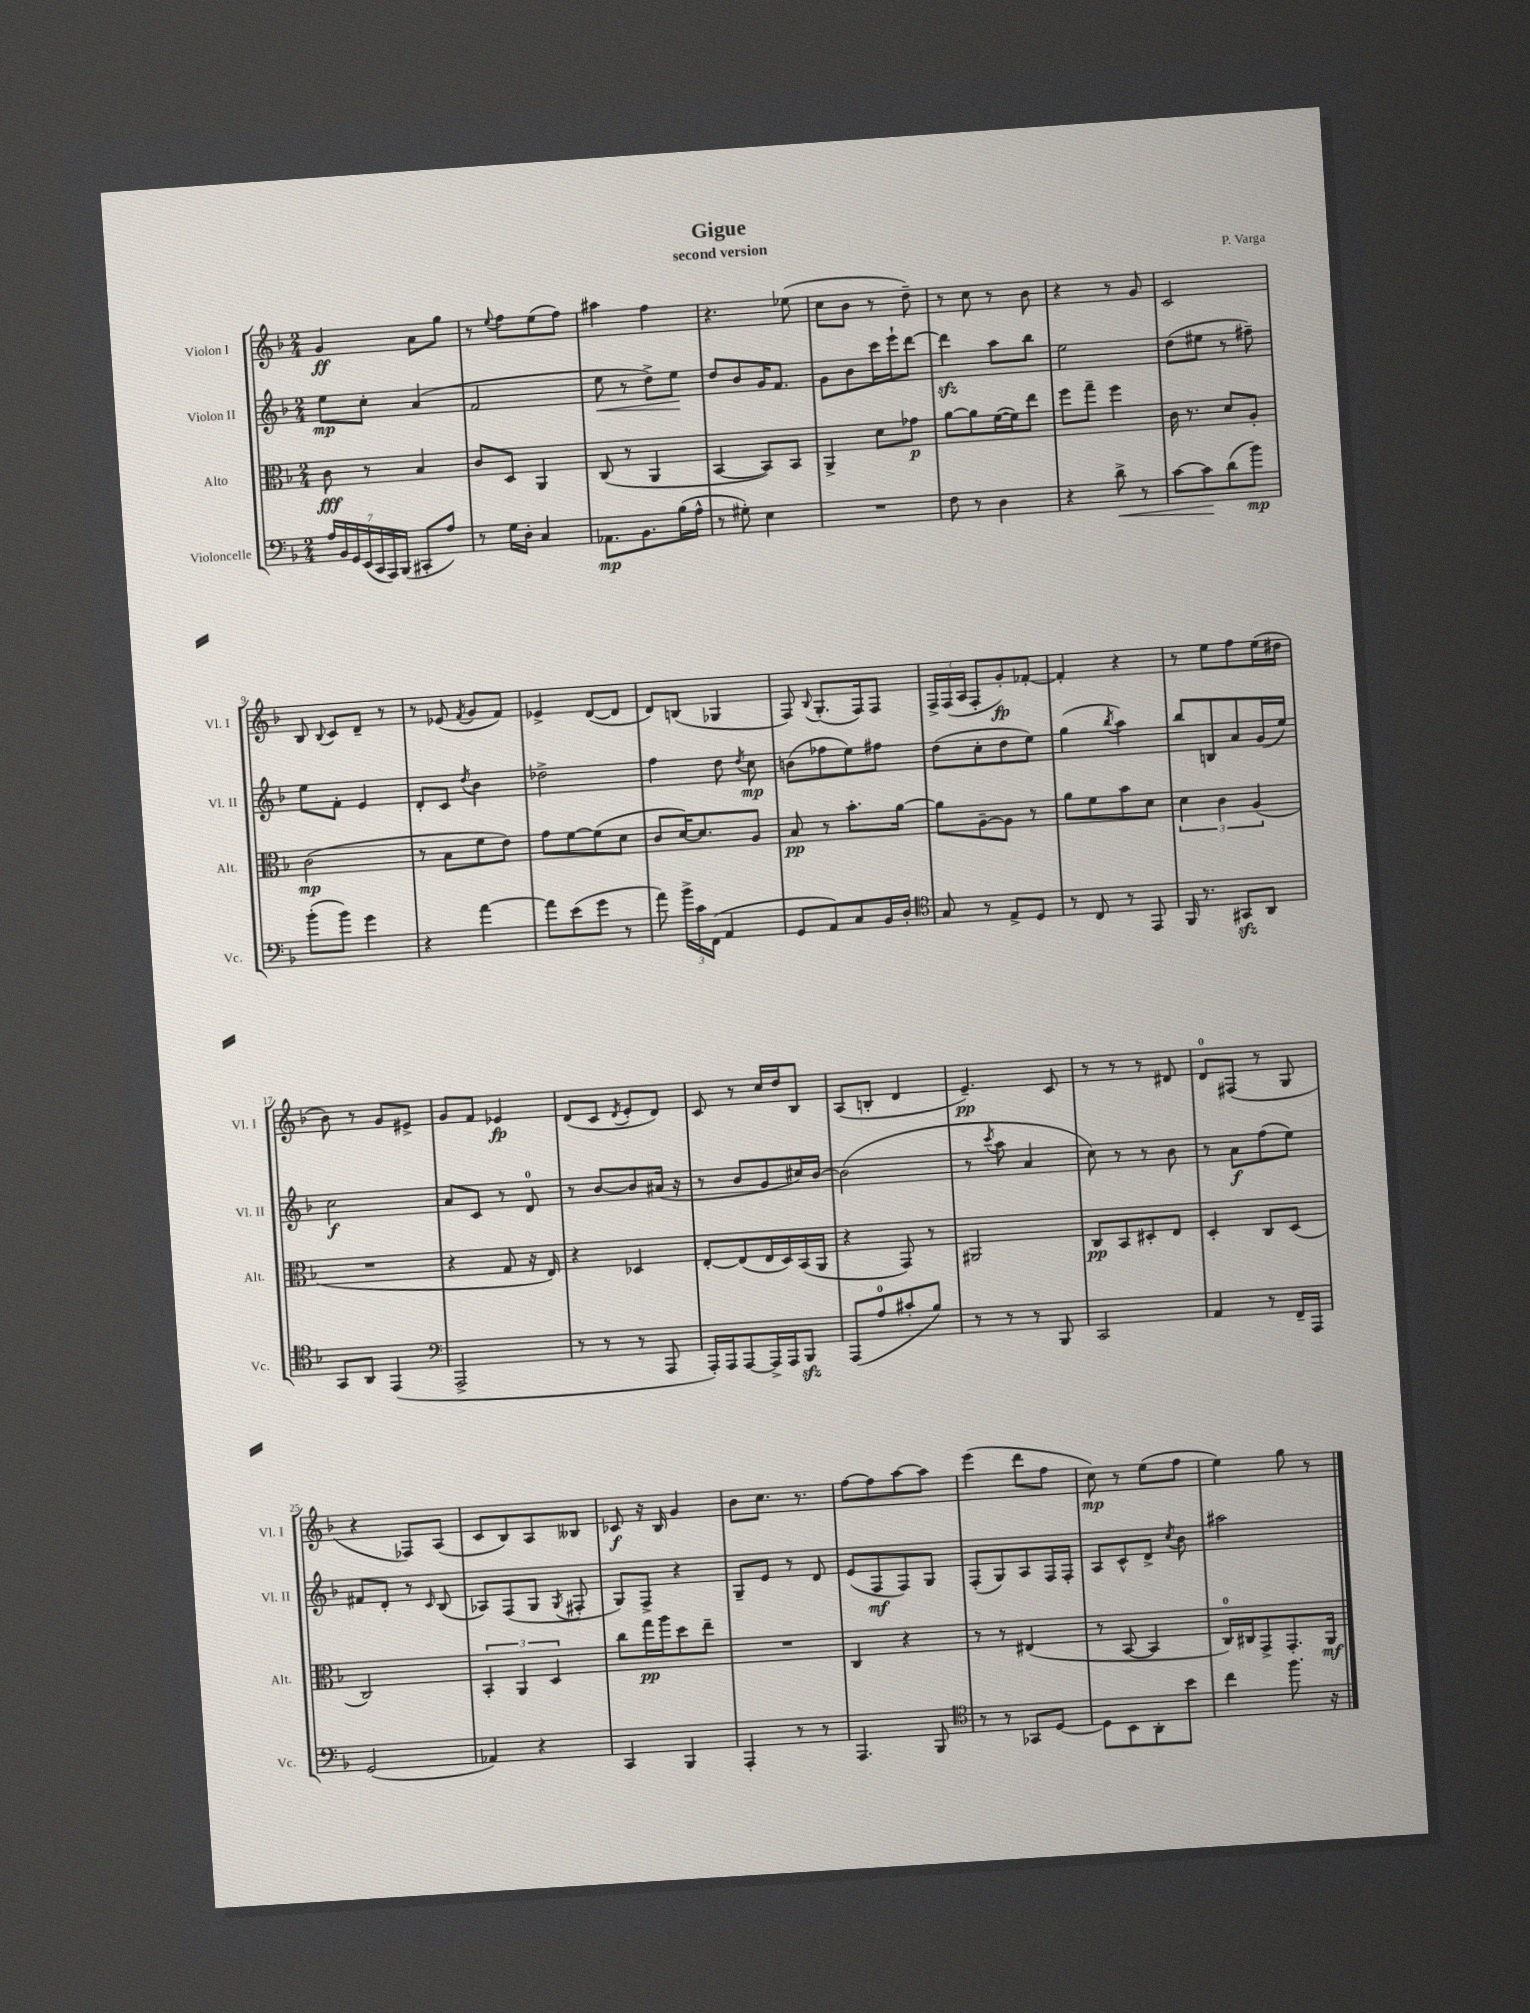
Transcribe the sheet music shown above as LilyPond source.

\header { title = "Gigue" composer = "P. Varga" subtitle = "second version" }
<<
\new StaffGroup <<
\new Staff = "s0" \with { instrumentName = "Violon I" shortInstrumentName = "Vl. I" } {
    \clef treble \key f \major \numericTimeSignature \time 2/4
    \autoBeamOff g'4\ff a'8[ g''8] |
    r8 \appoggiatura { e''8 } f''8[ e''8( f''8]) |
    ais''4 f''4 |
    r4. ees''8( |
    c''8[ bes'8] r8 d''8--) |
    r8 c''8 r8 bes'8 |
    r4 r8 g'8 |
    c'2 |
    bes8 \appoggiatura { bes8 } c'8[ d'8]-- r8 |
    r8 ees'8( \acciaccatura { f'8 } g'8[ f'8]) |
    ees'4-> d'8[~( d'8] |
    d'8[) b8]( ges4 |
    f8) \appoggiatura { bes8 } g8.[-.( f16) f8] |
    \tuplet 3/2 { f16[-> f16( a16] } f8[-. g'8-.\fp) fes'8]~-. |
    fes'4-. r4 |
    r8 e''8[ f''8 e''16( dis''16] |
    bes'8) r8 g'8[ eis'8]-> |
    g'8[ f'8] ees'4\fp |
    d'8[( c'8] \acciaccatura { d'8 } e'8[-. d'8]) |
    c'8 r8 c''16[ d''16 bes8] |
    a8[( b8]-. d'4 |
    e'4.--\pp) c'8 |
    r8 r8 r8 dis'8 |
    d'8[-0 fis8]( r8 g8 |
    r4 fes8[) a8]( |
    c'8[ bes8) a8 beses8] |
    ces'8\f r16 bes16 g'4 |
    bes'8[ c''8.] r8. |
    f''8[~ f''8 a''8~ a''8] |
    e'''4( d'''8[ f''8] |
    c''8\mp) r8 e''8[( f''8] |
    e''4) g''8 r8 \bar "|." |
}
\new Staff = "s1" \with { instrumentName = "Violon II" shortInstrumentName = "Vl. II" } {
    \clef treble \key f \major \numericTimeSignature \time 2/4
    \autoBeamOff e''8[\mp c''8]-. a'4( |
    f'2 |
    e''8\< r8 d''8[->) e''8]\! |
    d''8[ bes'8 g'16 f'8.] |
    g'8[ bes'8 c'''16 e'''16-! d'''8]~ |
    d'''4\sfz a''8[ bes''8] |
    e''2 |
    d''8[( eis''8] r8 fis''8--) |
    e''8[ f'8]-. e'4 |
    d'8[-. c'8] \acciaccatura { d''8 } bes'4 |
    des''2-> |
    f''4 d''8 \acciaccatura { d''8 } c''8\mp |
    b'8[( fes''8 e''8) fis''8] |
    d''8[( c''8-. d''8 e''8]) |
    g''4( \acciaccatura { bes''8 } a''4) |
    bes''8[ b8 a'8 g'16( e''16]) |
    c''2\f |
    a'8[ c'8] r8 d'8-0 |
    r8 bes'8[~ bes'8 ais'16]( r16 |
    r8 bes'8[ g'8 cis''16) bes'16]~ |
    bes'2( |
    r8 \acciaccatura { c'''8 } a''8 a'4 |
    c''8) r8 r8 bes'8 |
    r8 a'8[\f f''8( e''8]) |
    fis'8[ d'8]-. r8 \grace { c'16 } bes8( |
    aes8[) f8( g8] \acciaccatura { g8 } fis8-. |
    g8[) f8]-> r4 |
    g8[-- e'8] r8 d'8 |
    e'8[( f8\mf f8) g8] |
    f8[-.( g8) a8 f16 f16]-. |
    a8[ c'8-^ d'8]-> \acciaccatura { c''8 } bes'8 |
    ais''2 \bar "|." |
}
\new Staff = "s2" \with { instrumentName = "Alto" shortInstrumentName = "Alt." } {
    \clef alto \key f \major \numericTimeSignature \time 2/4
    \autoBeamOff c'8\fff r8 bes4 |
    c'8[ d8] a,4 |
    c8( r8 a,4 |
    bes,4~ bes,8[) bes,8] |
    a,4-> d'8[ ges'8]\p |
    a'8[~ a'8 f'16~( f'16) e''8] |
    f''8[ g''8]-- f''4 |
    c'16 r8. d'8[ a8]-. |
    c'2\mp( |
    r8 bes8[ f'8 e'8]) |
    g'8[ f'8~ f'8( d'8] |
    c'8[ d'16~) d'8. a8] |
    bes8\pp r8 bes'8.[-. a'16]~ |
    a'8[ a8~-- a8] r8 |
    a'8[ f'8 bes'8 d'8] |
    \tuplet 3/2 { d'4 c'4 a4( } |
    R2 |
    r4 g8 r16 e16) |
    r4 des4 |
    e8[~-. e8( e16 d16) bes,16( a,16] |
    r4 g,8) r8 |
    ais,2 |
    c8[\pp bes,8 dis8-. e8] |
    d4-. c8[ d8]( |
    c2) |
    \tuplet 3/2 { bes,4-. a,4 d4 } |
    c''8[ g''16\pp a''16 d''8 e''8]-- |
    R2 |
    c4 r4 |
    r8 r8 eis4( |
    r8 bes,8~ bes,4 |
    c16[-0) cis16 g,8-> g,8.-. a,16]\mf \bar "|." |
}
\new Staff = "s3" \with { instrumentName = "Violoncelle" shortInstrumentName = "Vc." } {
    \clef bass \key f \major \numericTimeSignature \time 2/4
    \autoBeamOff \tuplet 7/4 { a16[ bes,16 g,16 e,16( c,16 a,,16) bes,,16]( } cis,8[-. a8]) |
    r8 g16[ d16]-. c4 |
    aes,8.[\mp bes,8. bes16( a16]-^ |
    r8 gis8-.) e4 |
    R2 |
    f8 r8 d4 |
    r4 d'8->\< r8 |
    c'8[~ c'8\! d'8( bes'8]\mp) |
    bes'8[-.( bes'8]) g'4 |
    r4 a'4~ |
    a'8[ e'8( g'8] r8 |
    a'8) \tuplet 3/2 { bes'16[-> c'16 f,16]( } a,4 |
    g,8[ a,8) c8 bes,16 d16]-. |
    \clef tenor g8 r8 e8[-> d8] |
    r8 c8 r8 e,8 |
    f,16 r8. gis,8[\sfz a,8] |
    g,8[ a,8] e,4( |
    \clef bass a,,2-> |
    r8 r8 r8 a,,8 |
    a,,16[-.) a,,16 a,,8~ a,,16-> a,,16 bes,,8]\sfz |
    a,,8[( a8-0 cis'8-. bes8]) |
    r8 r8 r8 bes,,8 |
    c,2 |
    a,4 r8 f,16[-- a,,16] |
    g,2( |
    aes,4) r4 |
    c,4 bes,,4 |
    a,,4-. r8 r8 |
    a,,4. bes,,8 |
    \clef tenor r8 r8 ges,8[ d8]~ |
    d8[ bes,8 a,8-. bes'8] |
    c''4 f''8. r16 \bar "|." |
}
>>
>>
